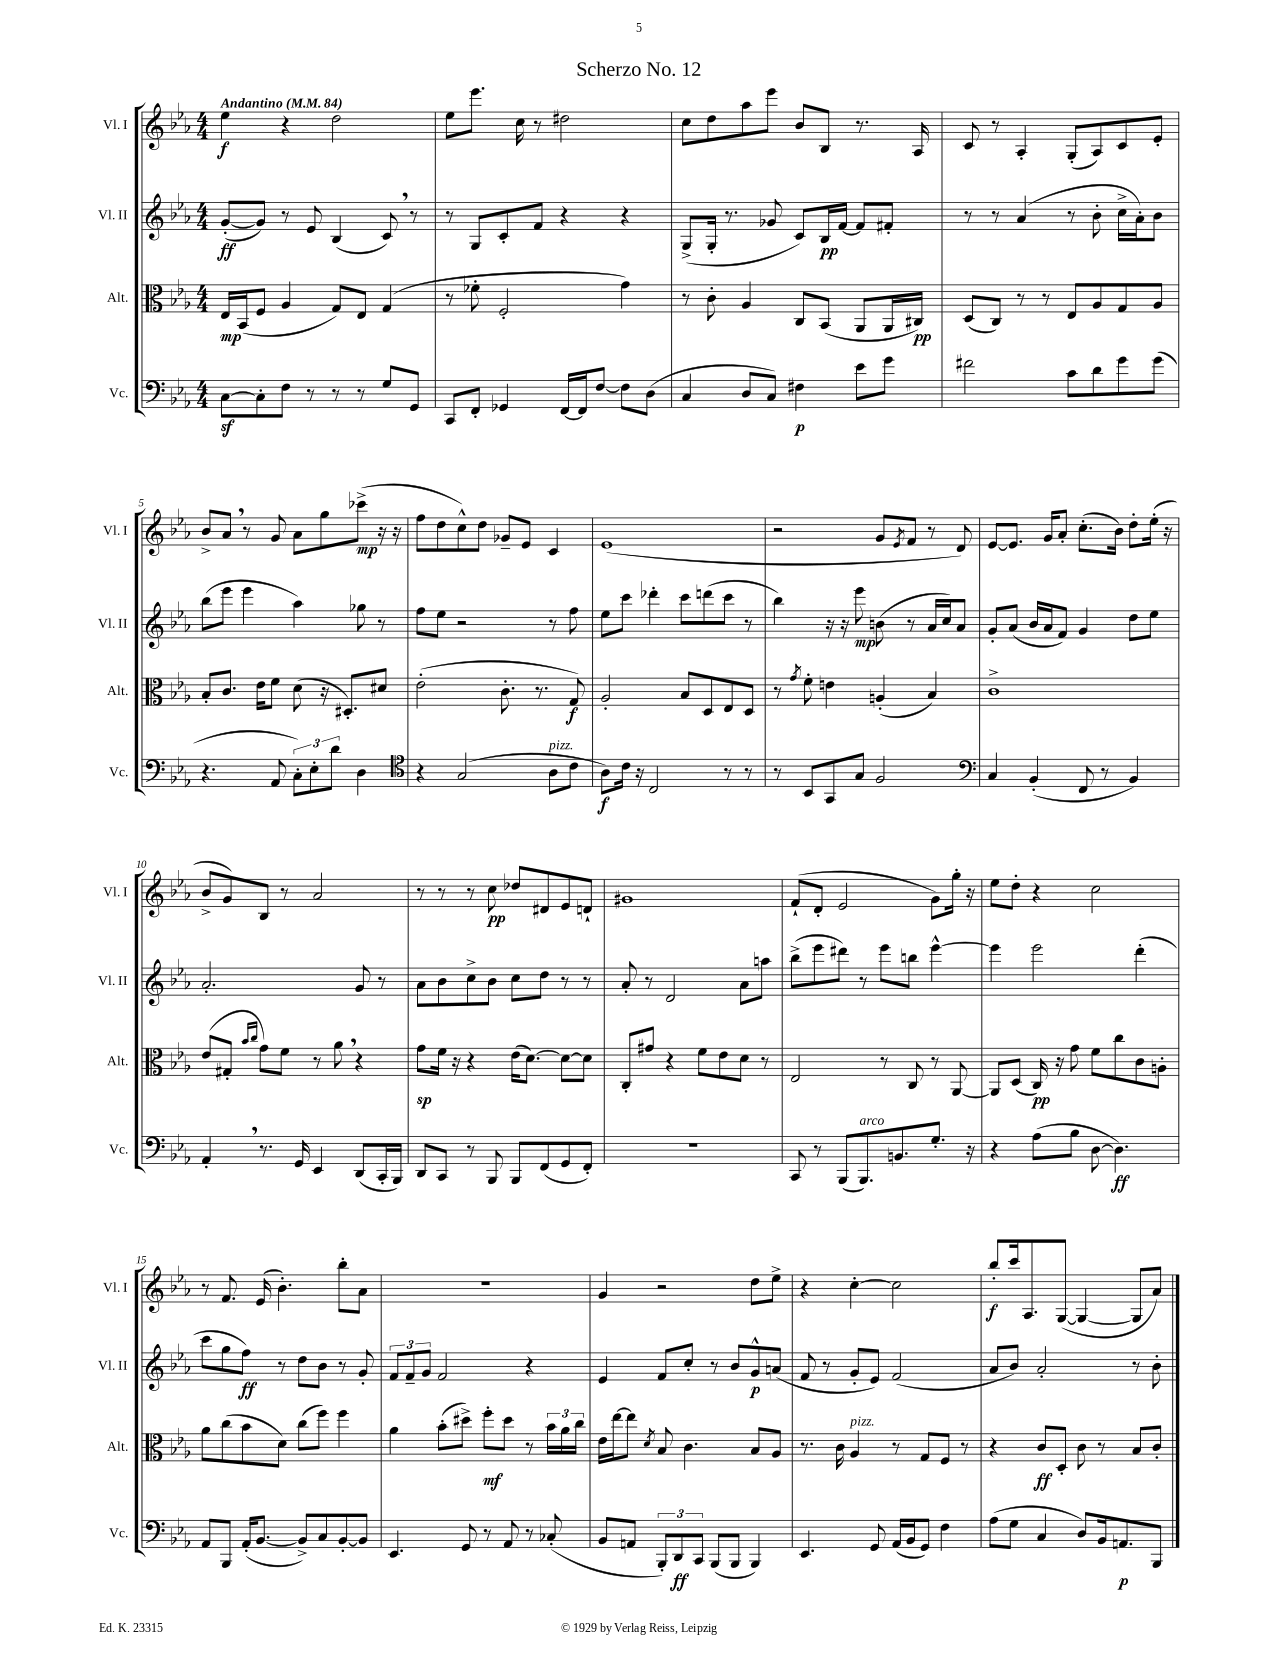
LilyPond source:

\header { title = "Scherzo No. 12" }
<<
\new StaffGroup <<
\new Staff = "s0" \with { instrumentName = "Vl. I" shortInstrumentName = "Vl. I" } {
    \clef treble \key ees \major \numericTimeSignature \time 4/4 \tempo "Andantino" 4 = 84
    ees''4\f r4 d''2 |
    ees''8 ees'''8. c''16 r8 dis''2 |
    c''8 d''8 aes''8 ees'''8 bes'8 bes8 r8. aes16 |
    c'8 r8 aes4-. g8-.( aes8) c'8 ees'8-. |
    bes'8-> aes'8 \breathe r8 g'8 aes'8 g''8 ces'''8->\mp( r16 r16 |
    f''8 d''8 c''8-^) d''8 ges'8-- ees'8 c'4 |
    ees'1( |
    r2 g'8 \acciaccatura { ees'8 } f'8 r8 d'8) |
    ees'8~ ees'8. g'16 aes'8-. c''8.-.( bes'16) d''8-. ees''16-.( r16 |
    bes'8-> g'8) bes8 r8 aes'2 |
    r8 r8 r8 c''8\pp des''8 dis'8 ees'8 d'8-! |
    gis'1 |
    f'8-!( d'8-. ees'2 g'8) g''16-. r16 |
    ees''8 d''8-. r4 c''2 |
    r8 f'8. ees'16( bes'4.-.) bes''8-. aes'8 |
    r1 |
    g'4 r2 d''8 ees''8-> |
    r4 c''4~-. c''2 |
    bes''8-.\f c'''16 aes8. g8~( g4~ g8 aes'8) \bar "|." |
}
\new Staff = "s1" \with { instrumentName = "Vl. II" shortInstrumentName = "Vl. II" } {
    \clef treble \key ees \major \numericTimeSignature \time 4/4
    g'8~-.\ff( g'8) r8 ees'8 bes4( c'8) \breathe r8 |
    r8 g8 c'8-. f'8 r4 r4 |
    g8->( g16-. r8. ges'8 c'8) bes16\pp f'16~ f'8 fis'8-. |
    r8 r8 aes'4( r8 bes'8-. c''16-> aes'16-.) bes'8 |
    bes''8( ees'''8 ees'''4 aes''4) ges''8 r8 |
    f''8 ees''8 r2 r8 f''8 |
    ees''8 c'''8 des'''4-. c'''8 d'''8( c'''8 r8 |
    bes''4) r16 r16 ees'''8\mp b'8( r8 aes'16 c''16) aes'8 |
    g'8-. aes'8( bes'16 aes'16 f'8) g'4 d''8 ees''8 |
    aes'2.-. g'8 r8 |
    aes'8 bes'8 c''8-> bes'8 c''8 d''8 r8 r8 |
    aes'8-. r8 d'2 aes'8 a''8 |
    bes''8->( ees'''8 dis'''8) r8 ees'''8 b''8 ees'''4~-^ |
    ees'''4 ees'''2 d'''4-.( |
    c'''8 g''8 f''8\ff) r8 d''8 bes'8 r8 g'8-. |
    \tuplet 3/2 { f'8 f'8-- g'8 } f'2 r4 |
    ees'4 f'8 c''8-. r8 bes'8 g'8-^\p a'8( |
    f'8 r8 g'8-. ees'8) f'2( |
    aes'8 bes'8) aes'2-. r8 bes'8-. \bar "|." |
}
\new Staff = "s2" \with { instrumentName = "Alt." shortInstrumentName = "Alt." } {
    \clef alto \key ees \major \numericTimeSignature \time 4/4
    ees16\mp bes,16( f8 aes4 g8) ees8 g4( |
    r8 fes'8-. f2-. g'4) |
    r8 c'8-. aes4 c8 bes,8( aes,8 aes,16 cis16\pp) |
    d8( c8) r8 r8 ees8 aes8 g8 aes8 |
    bes8-. c'8. ees'16 f'8 d'8( r16 dis8.-.) dis'8 |
    ees'2-.( c'8.-. r8. g8\f) |
    aes2-. bes8 d8 ees8 d8 |
    r8 \acciaccatura { g'8 } f'8-. e'4 a4-.( bes4) |
    c'1-> |
    ees'8( gis8-. \grace { bes'16 c''16 } g'8) f'8 r8 aes'8 \breathe r4 |
    g'8\sp f'16 r16 r4 ees'16( d'8.~) d'8~ d'8 |
    c8-. gis'8 r4 f'8 ees'8 d'8 r8 |
    ees2 r8 c8 r8 aes,8~ |
    aes,8 d8( c16\pp) r16 g'8 f'8 c''8 c'8 a8-. |
    aes'8 c''8( bes'8 d'8) c''8( f''8) f''4 |
    aes'4 bes'8-.( dis''8->) f''8-.\mf dis''8 r8 \tuplet 3/2 { bes'16 aes'16 c''16 } |
    ees'16 ees''16~ ees''8 \acciaccatura { d'8 } bes8 c'4. bes8 aes8 |
    r8. c'16 aes4^\markup { \italic "pizz." } r8 g8 f8 r8 |
    r4 c'8\ff d8-. c'8 r8 bes8 c'8-. \bar "|." |
}
\new Staff = "s3" \with { instrumentName = "Vc." shortInstrumentName = "Vc." } {
    \clef bass \key ees \major \numericTimeSignature \time 4/4
    c8~\sf c8-. f8 r8 r8 r8 g8 g,8 |
    c,8 f,8-. ges,4 f,16~ f,16 f8~ f8 d8( |
    c4 d8 c8) fis4\p ees'8 g'8 |
    fis'2 c'8 d'8 g'8 g'8( |
    r4. aes,8 \tuplet 3/2 { c8-.) ees8-. d'8 } d4 |
    \clef tenor r4 g2( aes8^\markup { \italic "pizz." } c'8 |
    aes8\f) c'16 r16 c2 r8 r8 |
    r8 bes,8 g,8 g8 f2 |
    \clef bass c4 bes,4-.( f,8 r8 bes,4) |
    aes,4-. \breathe r8. g,16 ees,4 d,8( c,16-. bes,,16) |
    d,8 c,8 r8 bes,,8 bes,,8 f,8( g,8 f,8-.) |
    R1 |
    c,8 r8 bes,,8( bes,,8.^\markup { \italic "arco" }) b,8. g8.-. r16 |
    r4 aes8( bes8 d8~ d4.\ff) |
    aes,8 bes,,8 aes,16-.( bes,8.~ bes,8->) c8 bes,8~-. bes,8 |
    ees,4. g,8 r8 aes,8 r8 ces8-.( |
    bes,8 a,8 \tuplet 3/2 { bes,,8-.) d,8\ff c,8 } bes,,8( bes,,8 bes,,4) |
    ees,4. g,8 aes,16( bes,16 g,8) f4 |
    aes8( g8 c4 d8) bes,16 a,8.\p bes,,8 \bar "|." |
}
>>
>>
